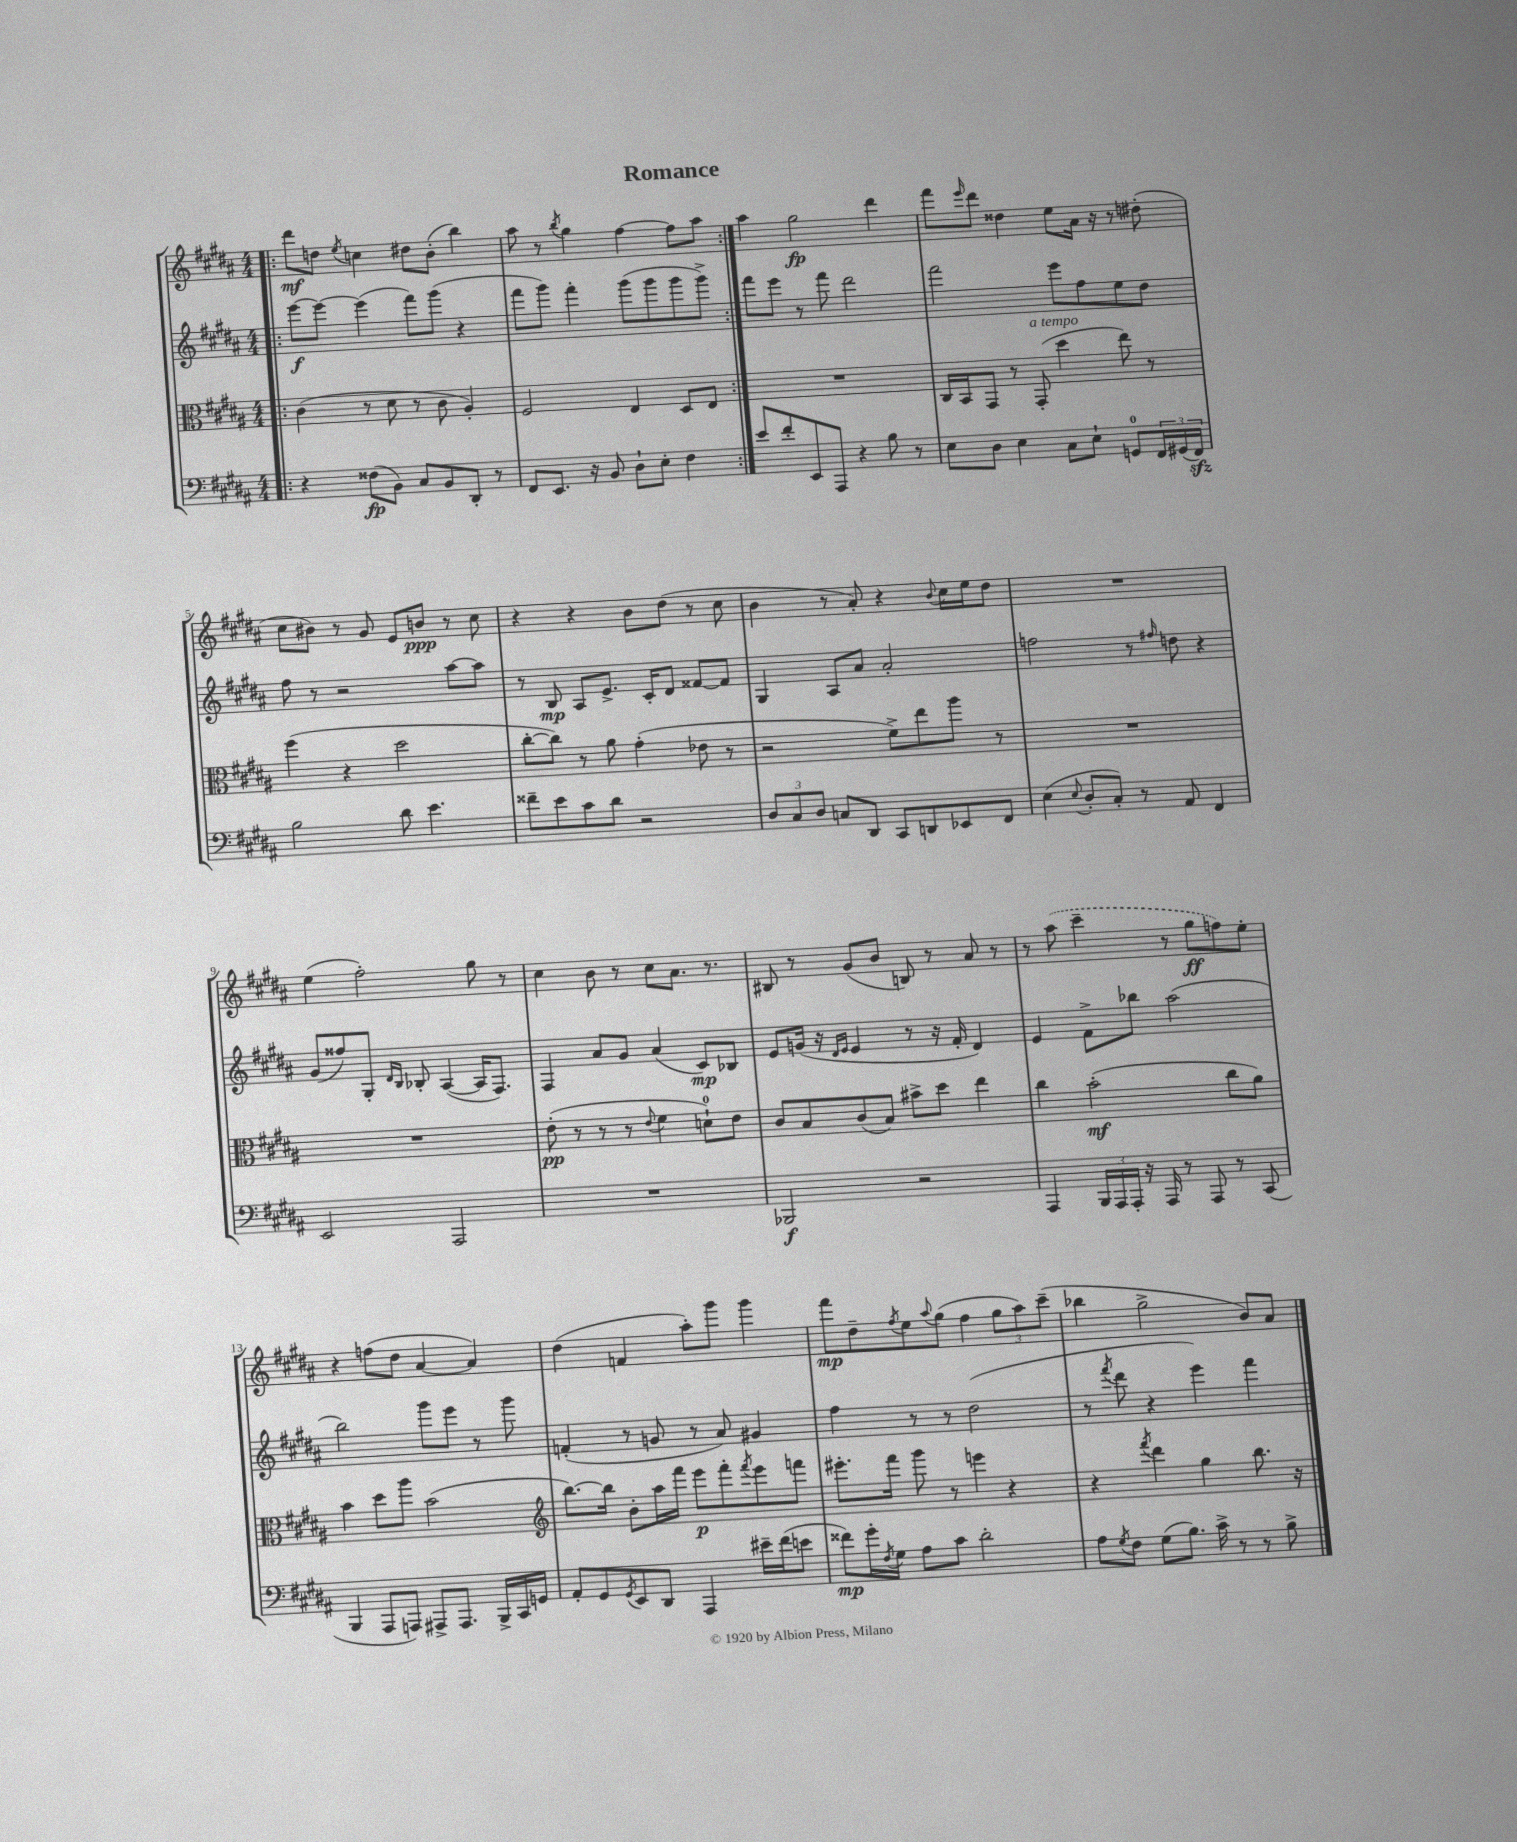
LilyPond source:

\header { title = "Romance" }
<<
\new StaffGroup <<
\new Staff = "s0" {
    \clef treble \key b \major \numericTimeSignature \time 4/4
    \repeat volta 2 { \bar ".|:" dis'''8\mf d''8 \acciaccatura { e''8 } c''4 dis''8 b'8-.( b''4) |
    ais''8 r8 \acciaccatura { b''8 } gis''4 fis''4~ fis''8 ais''8 | }
    ais''4 gis''2\fp dis'''4 |
    fis'''8 \grace { e'''16 } dis'''8 disis''4 e''8 ais'16 r16 r8 dis''8-.( |
    cis''8 bis'8) r8 gis'8 e'8 b'8\ppp r8 cis''8 |
    r4 r4 b'8 dis''8( r8 cis''8 |
    b'4 r8 ais'8-.) r4 \appoggiatura { b'8 } cis''16 e''16 dis''8 |
    R1 |
    e''4( fis''2-.) gis''8 r8 |
    cis''4 b'8 r8 cis''8 ais'8. r8. |
    bis8 r8 gis'8( b'8 b8) r8 ais'8 r8 |
    r8 \once \slurDashed ais''8( cis'''4-- r8 gis''8\ff f''8) e''8-. |
    r4 f''8( dis''8 ais'4~ ais'4) |
    dis''4( f'4 ais''8-.) gis'''8 gis'''4 |
    fis'''8\mp dis''8-- \acciaccatura { fis''8 } e''8 \appoggiatura { ais''8 } gis''8( fis''4 \tuplet 3/2 { gis''8 ais''8) cis'''8--( } |
    bes''4 gis''2-> b'8) ais'8 \bar "|." |
}
\new Staff = "s1" {
    \clef treble \key b \major \numericTimeSignature \time 4/4
    \repeat volta 2 { \bar ".|:" e'''8~\f e'''8~ e'''4( fis'''8) gis'''8( r4 |
    fis'''8 gis'''8) fis'''4-. gis'''8( gis'''8 gis'''8 gis'''8->) | }
    fis'''8 e'''8 r8 fis'''8 dis'''2 |
    fis'''2 e'''8 fis''8 e''8 dis''8 |
    fis''8 r8 r2 ais''8~ ais''8 |
    r8 b8\mp ais8 e'8.-> cis'16-. dis'8 fisis'8~ fisis'8 |
    gis4 ais8 ais'8 ais'2-. |
    f''2 r8 \grace { fis''16 } d''8 r4 |
    gis'8( fisis''8) gis8-. \grace { dis'16 b16 } bes8-. ais4~( ais16 fis8.) |
    fis4 ais'8 gis'8 ais'4( cis'8\mp) bes8 |
    e'8 g'16( r16 \grace { dis'16 e'16 } e'4 r8 r16 fis'16-. dis'4) |
    e'4 fis'8-> bes''8 ais''2( |
    b''2) gis'''8 e'''8 r8 gis'''8 |
    f'4-.( r8 g'8 r8 ais'8) gis'4 |
    fis''4 r8 r8 dis''2( |
    r8 \acciaccatura { fis'''8 } dis'''8 r4 e'''4) fis'''4 \bar "|." |
}
\new Staff = "s2" {
    \clef alto \key b \major \numericTimeSignature \time 4/4
    \repeat volta 2 { \bar ".|:" cis'4( r8 dis'8 r8 cis'8 ais4-.) |
    fis2 e4 dis8 e8 | }
    R1 |
    cis16 b,16 gis,8 r8 gis,8-.^\markup { \italic "a tempo" }( dis''4 e''8) r8 |
    fis''4( r4 dis''2 |
    cis''8~-. cis''8) r8 ais'8 gis'4-.( ees'8 r8 |
    r2 fis'8->) e''8 ais''8 r8 |
    R1 |
    R1 |
    e'8-.\pp( r8 r8 r8 \appoggiatura { e'8 } fis'4 d'8-0-!) e'8 |
    cis'8 b8 cis'8( b8) bis'8-> dis''8 e''4 |
    cis''4 b'2-.\mf( cis''8 ais'8) |
    b'4 dis''8 ais''8 b'2( |
    \clef treble b''8.~) b''16 b'8-. ais''16 fis'''16 e'''8\p fis'''8-. \acciaccatura { fis'''8 } e'''8 f'''8 |
    eis'''8.-. fis'''16 gis'''8 r8 e'''4 r4 |
    r4 \acciaccatura { fis'''8 } dis'''4 gis''4 b''8. r16 \bar "|." |
}
\new Staff = "s3" {
    \clef bass \key b \major \numericTimeSignature \time 4/4
    \repeat volta 2 { \bar ".|:" r4 fisis8\fp( b,8) cis8 b,8 dis,8-. r8 |
    fis,8 e,8. r16 b,8 dis8-! e8-. fis4 | }
    e'8 fis'8-. e,8 ais,,8 r4 b8 r8 |
    e8 dis8 e4 cis8 e8-! g,8-0 \tuplet 3/2 { fis,16 gis,16( fis,16\sfz) } |
    b2 dis'8 e'4. |
    fisis'8-- e'8 cis'8 dis'8 r2 |
    \tuplet 3/2 { dis8 cis8 dis8 } c8 dis,8 cis,8 d,8 ees,8 fis,8 |
    e4( \appoggiatura { e8 } dis8-. cis8-.) r8 ais,8 fis,4 |
    e,2 ais,,2 |
    R1 |
    bes,,2\f r2 |
    ais,,4 \tuplet 3/2 { b,,16 ais,,16 ais,,16-. } r16 ais,,16 r8 ais,,8 r8 cis,8( |
    b,,4 ais,,8 a,,8) ais,,8-> ais,,8. b,,16-> cis,16 g,16 |
    ais,8-. gis,8 \acciaccatura { gis,8 } e,8 dis,8 ais,,4 eis'16-- fis'16( e'8 |
    fisis'8\mp) gis'16-. \acciaccatura { fis8 } gis16 ais8 cis'8 dis'2-. |
    ais8 \acciaccatura { gis8 } fis8 gis8( b8.) cis'16-> r8 r8 b8-> \bar "|." |
}
>>
>>
